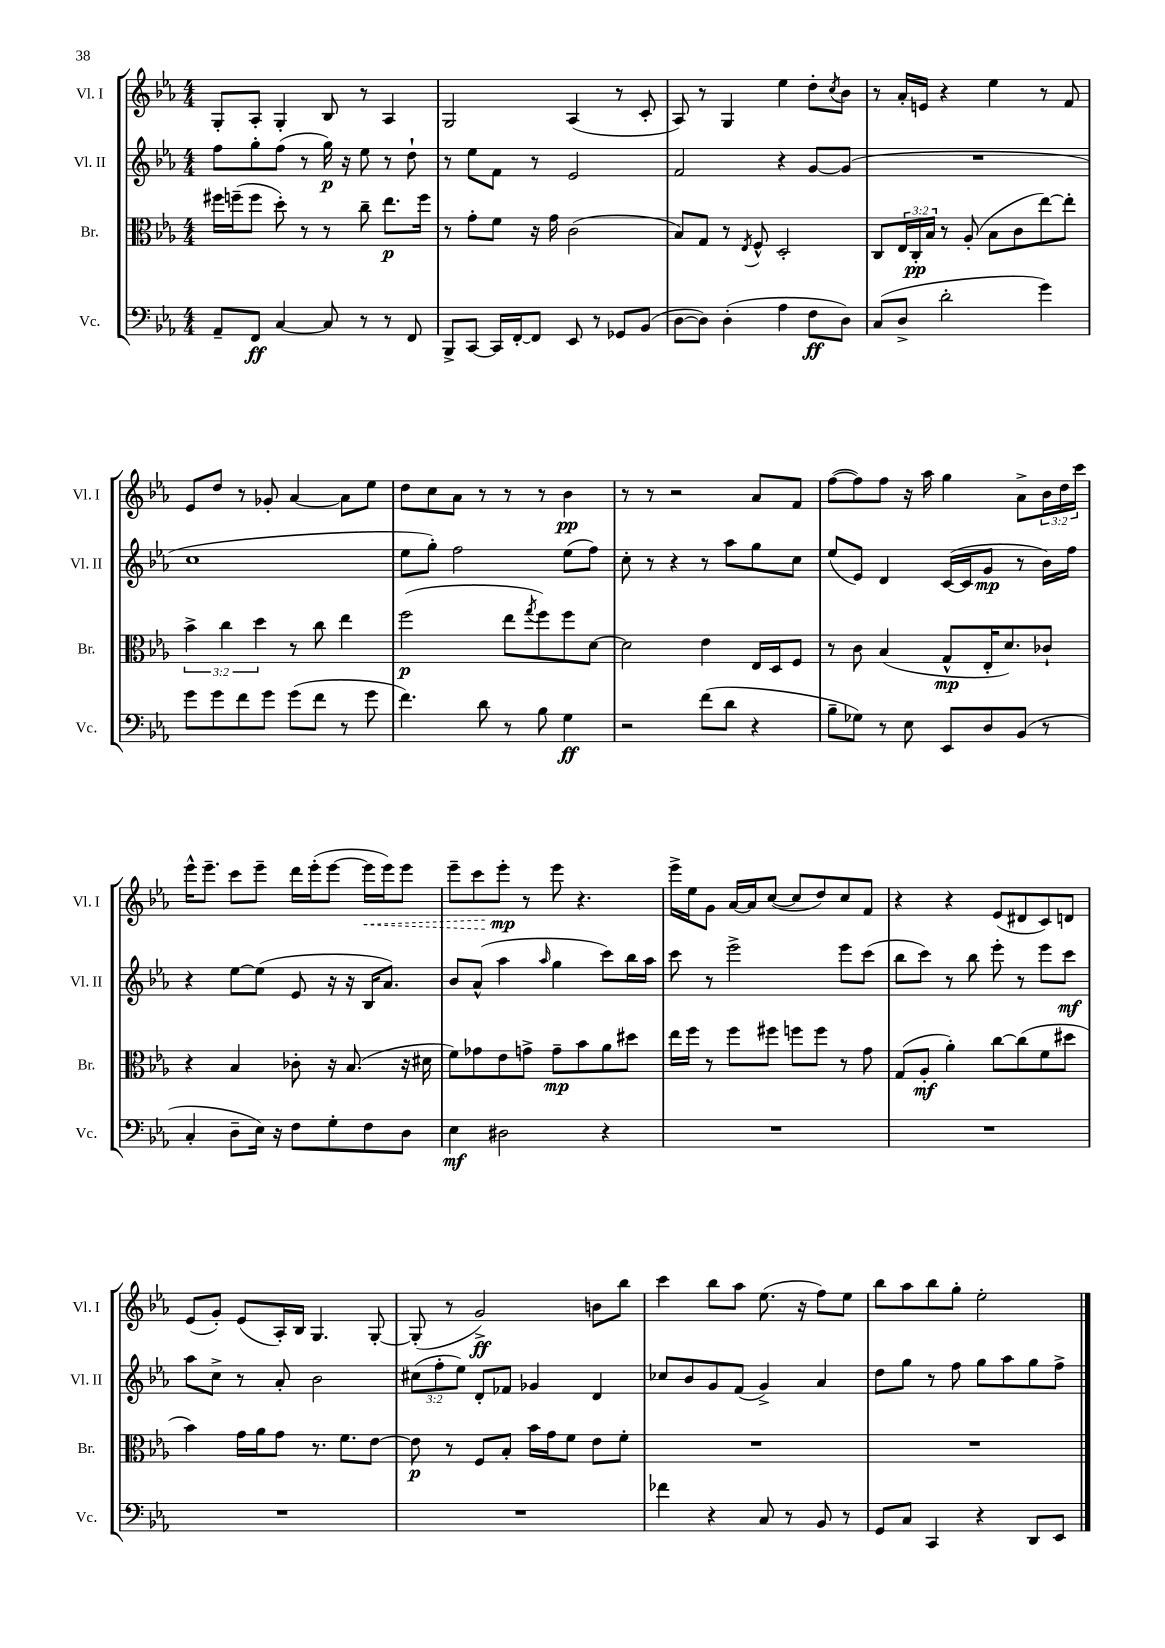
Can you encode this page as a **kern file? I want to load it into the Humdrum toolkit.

**kern	**dynam	**kern	**dynam	**kern	**dynam	**kern	**dynam
*part4	*part4	*part3	*part3	*part2	*part2	*part1	*part1
*staff4	*staff4	*staff3	*staff3	*staff2	*staff2	*staff1	*staff1
*I"Vc.	*	*I"Br.	*	*I"Vl. II	*	*I"Vl. I	*
*I'Vc.	*	*I'Br.	*	*I'Vl. II	*	*I'Vl. I	*
*clefF4	*	*clefC3	*	*clefG2	*	*clefG2	*
*k[b-e-a-]	*	*k[b-e-a-]	*	*k[b-e-a-]	*	*k[b-e-a-]	*
*M4/4	*	*M4/4	*	*M4/4	*	*M4/4	*
=138	=138	=138	=138	=138	=138	=138	=138
8AA-~/L	.	16ff#X\LL	.	8ff\L	.	8G'/L	.
.	.	(16ffn~\J	.	.	.	.	.
8FF/J	ff	8ff\J	.	8gg'\	.	8A-'/J	.
[4C/	.	8dd'\)	.	(8ff\J	.	4G'/	.
.	.	8r	.	8r	.	.	.
8C/]	.	8r	.	16gg\)	p	8B-/	.
.	.	.	.	16r	.	.	.
8r	.	8cc~\	.	8ee-\	.	8r	.
8r	.	8.ee-\L	p	8r	.	4A-/	.
8FF/	.	.	.	8dd`\	.	.	.
.	.	16ff\Jk	.	.	.	.	.
=139	=139	=139	=139	=139	=139	=139	=139
8BBB-^/L	.	8r	.	8r	.	2G/	.
[8CC/J	.	8g'\L	.	8ee-\L	.	.	.
16CC/LL]	.	8f\J	.	8f\J	.	.	.
[16FF'/J	.	.	.	.	.	.	.
8FF/J]	.	16r	.	8r	.	.	.
.	.	16g\	.	.	.	.	.
8EE-/	.	(2c\	.	2e-/	.	(4A-/	.
8r	.	.	.	.	.	.	.
8GG-X/L	.	.	.	.	.	8r	.
(8BB-/J	.	.	.	.	.	8c'/	.
=140	=140	=140	=140	=140	=140	=140	=140
[8D\L	.	8B-/L)	.	2f/	.	8A-/)	.
8D\J])	.	8G/J	.	.	.	8r	.
(4D'\	.	8r	.	.	.	4G/	.
.	.	8qE-/	.	.	.	.	.
.	.	8F^^/	.	.	.	.	.
4A-\	.	2D'/	.	4r	.	4ee-\	.
8F\L	ff	.	.	[8g/L	.	8dd'\L	.
.	.	.	.	.	.	8qcc/	.
8D\J)	.	.	.	(8g/J]	.	8b-\J	.
=141	=141	=141	=141	=141	=141	=141	=141
(8C/L	.	8C/L	.	1r	.	8r	.
8D^/J	.	24E-/L	.	.	.	16a-'/LL	.
.	.	24C'/	pp	.	.	.	.
.	.	.	.	.	.	16en/JJ	.
.	.	24B-/JJ	.	.	.	.	.
2d'\	.	8r	.	.	.	4r	.
.	.	(8A-'/	.	.	.	.	.
.	.	8B-\L	.	.	.	4ee-\	.
.	.	8c\	.	.	.	.	.
4g\)	.	[8ee-\)	.	.	.	8r	.
.	.	8ee-'\J]	.	.	.	8f/	.
!!LO:LB:g=z
=142	=142	=142	=142	=142	=142	=142	=142
8g\L	.	6b-^\	.	1cc	.	8e-/L	.
8g\	.	.	.	.	.	8dd/J	.
.	.	6cc\	.	.	.	.	.
8f\	.	.	.	.	.	8r	.
.	.	6dd\	.	.	.	.	.
8g\J	.	.	.	.	.	8g-X'/	.
(8g\L	.	8r	.	.	.	[4a-/	.
8f\J	.	8cc\	.	.	.	.	.
8r	.	4ee-\	.	.	.	8a-\L]	.
8g\	.	.	.	.	.	8ee-\J	.
=143	=143	=143	=143	=143	=143	=143	=143
4.f\)	.	(2ff\	p	8ee-\L	.	8dd\L	.
.	.	.	.	8gg'\J)	.	8cc\	.
.	.	.	.	2ff\	.	8a-\J	.
8d\	.	.	.	.	.	8r	.
8r	.	8ee-\L	.	.	.	8r	.
.	.	8qgg/	.	.	.	.	.
8B-\	.	8ff\)	.	.	.	8r	.
4G\	ff	8ff\	.	(8ee-\L	.	4b-\	pp
.	.	[8d\J	.	8ff\J)	.	.	.
=144	=144	=144	=144	=144	=144	=144	=144
2r	.	2d\]	.	8cc'\	.	8r	.
.	.	.	.	8r	.	8r	.
.	.	.	.	4r	.	2r	.
(8f\L	.	4e-\	.	8r	.	.	.
8d\J	.	.	.	8aa-\L	.	.	.
4r	.	16E-/LL	.	8gg\	.	8a-/L	.
.	.	16D/J	.	.	.	.	.
.	.	8F/J	.	8cc\J	.	8f/J	.
=145	=145	=145	=145	=145	=145	=145	=145
8B-~\L	.	8r	.	(8ee-/L	.	([8ff\L	.
8G-X\J)	.	8c\	.	8e-/J)	.	8ff\])	.
8r	.	(4B-/	.	4d/	.	8ff\J	.
8E-\	.	.	.	.	.	16r	.
.	.	.	.	.	.	16aa-\	.
8EE-/L	.	8G^^/L	mp	([16c/LL	.	4gg\	.
.	.	.	.	16c/J]	.	.	.
8D/	.	16E-'/K	.	8g/J	mp	.	.
.	.	8.d/)	.	.	.	.	.
(8BB-/J	.	.	.	8r	.	8a-^\L	.
8r	.	8c-X`/J	.	16b-\LL)	.	24b-\L	.
.	.	.	.	.	.	24dd\	.
.	.	.	.	16ff\JJ	.	.	.
.	.	.	.	.	.	24ccc\JJ	.
!!LO:LB:g=z
=146	=146	=146	=146	=146	=146	=146	=146
4C'/	.	4r	.	4r	.	16eee-^^\KL	.
.	.	.	.	.	.	8.eee-~\J	.
8D~\L	.	4B-/	.	[8ee-\L	.	8ccc\L	.
16E-\Jk)	.	.	.	(8ee-\J]	.	8eee-~\J	.
16r	.	.	.	.	.	.	.
8F\L	.	8c-X'\	.	8e-/	.	16ddd\LL	.
.	.	.	.	.	.	(16eee-'\J	.
8G'\	.	16r	.	16r	.	[8eee-\J	.
.	.	(8.B-/	.	16r	.	.	.
!	!	!	!	!	!	!	!LO:HP:b
8F\	.	.	.	16B-/KL	.	16eee-\LL]	<
.	.	.	.	8.a-/J)	.	16eee-\J)	.
8D\J	.	16r	.	.	.	8eee-\J	.
.	.	16d#X\	.	.	.	.	.
=147	=147	=147	=147	=147	=147	=147	=147
4E-\	mf	8f\L)	.	8b-/L	.	8eee-~\L	.
.	.	8g-X\	.	(8a-^^/J	.	8ccc\	.
2D#X\	.	8e-\	.	4aa-\	.	8eee-'\J	mp
.	.	8gn^\J	.	.	.	8r	[
.	.	.	.	16qqaa-/	.	.	.
.	.	8g~\L	mp	4gg\	.	8eee-\	.
.	.	8b-\	.	.	.	4.r	.
4r	.	8a-\	.	8ccc\L)	.	.	.
.	.	8dd#X\J	.	16bb-\L	.	.	.
.	.	.	.	16aa-\JJ	.	.	.
=148	=148	=148	=148	=148	=148	=148	=148
1r	.	16ee-\LL	.	8ccc\	.	16eee-^\LL	.
.	.	16ff\JJ	.	.	.	16ee-\J	.
.	.	8r	.	8r	.	8g\J	.
.	.	8ff\L	.	2eee-^\	.	[16a-/LL	.
.	.	.	.	.	.	16a-/J]	.
.	.	8ff#X\J	.	.	.	([8cc/J	.
.	.	8ffn\L	.	.	.	8cc/L]	.
.	.	8ff\J	.	.	.	8dd/)	.
.	.	8r	.	8eee-\L	.	8cc/	.
.	.	8g\	.	(8ccc\J	.	8f/J	.
=149	=149	=149	=149	=149	=149	=149	=149
1r	.	(8G/L	.	8bb-\L	.	4r	.
.	.	8A-'/J	mf	8ccc\J)	.	.	.
.	.	4a-'\)	.	8r	.	4r	.
.	.	.	.	8bb-\	.	.	.
.	.	[8cc\L	.	8eee-'\	.	(8e-/L	.
.	.	(8cc\]	.	8r	.	8d#X/	.
.	.	8f\	.	8eee-\L	.	8c/)	.
.	.	8dd#X\J	.	8ccc\J	mf	8dn/J	.
!!LO:LB:g=z
=150	=150	=150	=150	=150	=150	=150	=150
1r	.	4b-\)	.	8aa-\L	.	(8e-/L	.
.	.	.	.	8cc^\J	.	8g'/J)	.
.	.	16g\LL	.	8r	.	(8e-/L	.
.	.	16a-\J	.	.	.	.	.
.	.	8g\J	.	8a-'/	.	16A-'/L)	.
.	.	.	.	.	.	16B-/JJ	.
.	.	8.r	.	2b-\	.	4.G/	.
.	.	8.f\L	.	.	.	.	.
.	.	[8e-\J	.	.	.	[8G'/	.
=151	=151	=151	=151	=151	=151	=151	=151
1r	.	8e-\]	p	(12cc#X\L	.	(8G'/]	.
.	.	.	.	12ff'\	.	.	.
.	.	8r	.	.	.	8r	.
.	.	.	.	12ee-\J)	.	.	.
.	.	8F/L	.	8d'/L	.	2g^/)	ff
.	.	8B-'/J	.	8f-X/J	.	.	.
.	.	16b-\LL	.	4g-X/	.	.	.
.	.	16g\J	.	.	.	.	.
.	.	8f\J	.	.	.	.	.
.	.	8e-\L	.	4d/	.	8bn\L	.
.	.	8f'\J	.	.	.	8bb-\J	.
=152	=152	=152	=152	=152	=152	=152	=152
4f-X\	.	1r	.	8cc-X/L	.	4ccc\	.
.	.	.	.	8b-/	.	.	.
4r	.	.	.	8g/	.	8bb-\L	.
.	.	.	.	(8f/J	.	8aa-\J	.
8C/	.	.	.	4g^/)	.	(8.ee-\	.
8r	.	.	.	.	.	.	.
.	.	.	.	.	.	16r	.
8BB-/	.	.	.	4a-/	.	8ff\L)	.
8r	.	.	.	.	.	8ee-\J	.
=153	=153	=153	=153	=153	=153	=153	=153
8GG/L	.	1r	.	8dd\L	.	8bb-\L	.
8C/J	.	.	.	8gg\J	.	8aa-\	.
4CC/	.	.	.	8r	.	8bb-\	.
.	.	.	.	8ff\	.	8gg'\J	.
4r	.	.	.	8gg\L	.	2ee-'\	.
.	.	.	.	8aa-\	.	.	.
8DD/L	.	.	.	8gg\	.	.	.
8EE-/J	.	.	.	8ff^\J	.	.	.
==	==	==	==	==	==	==	==
*-	*-	*-	*-	*-	*-	*-	*-
